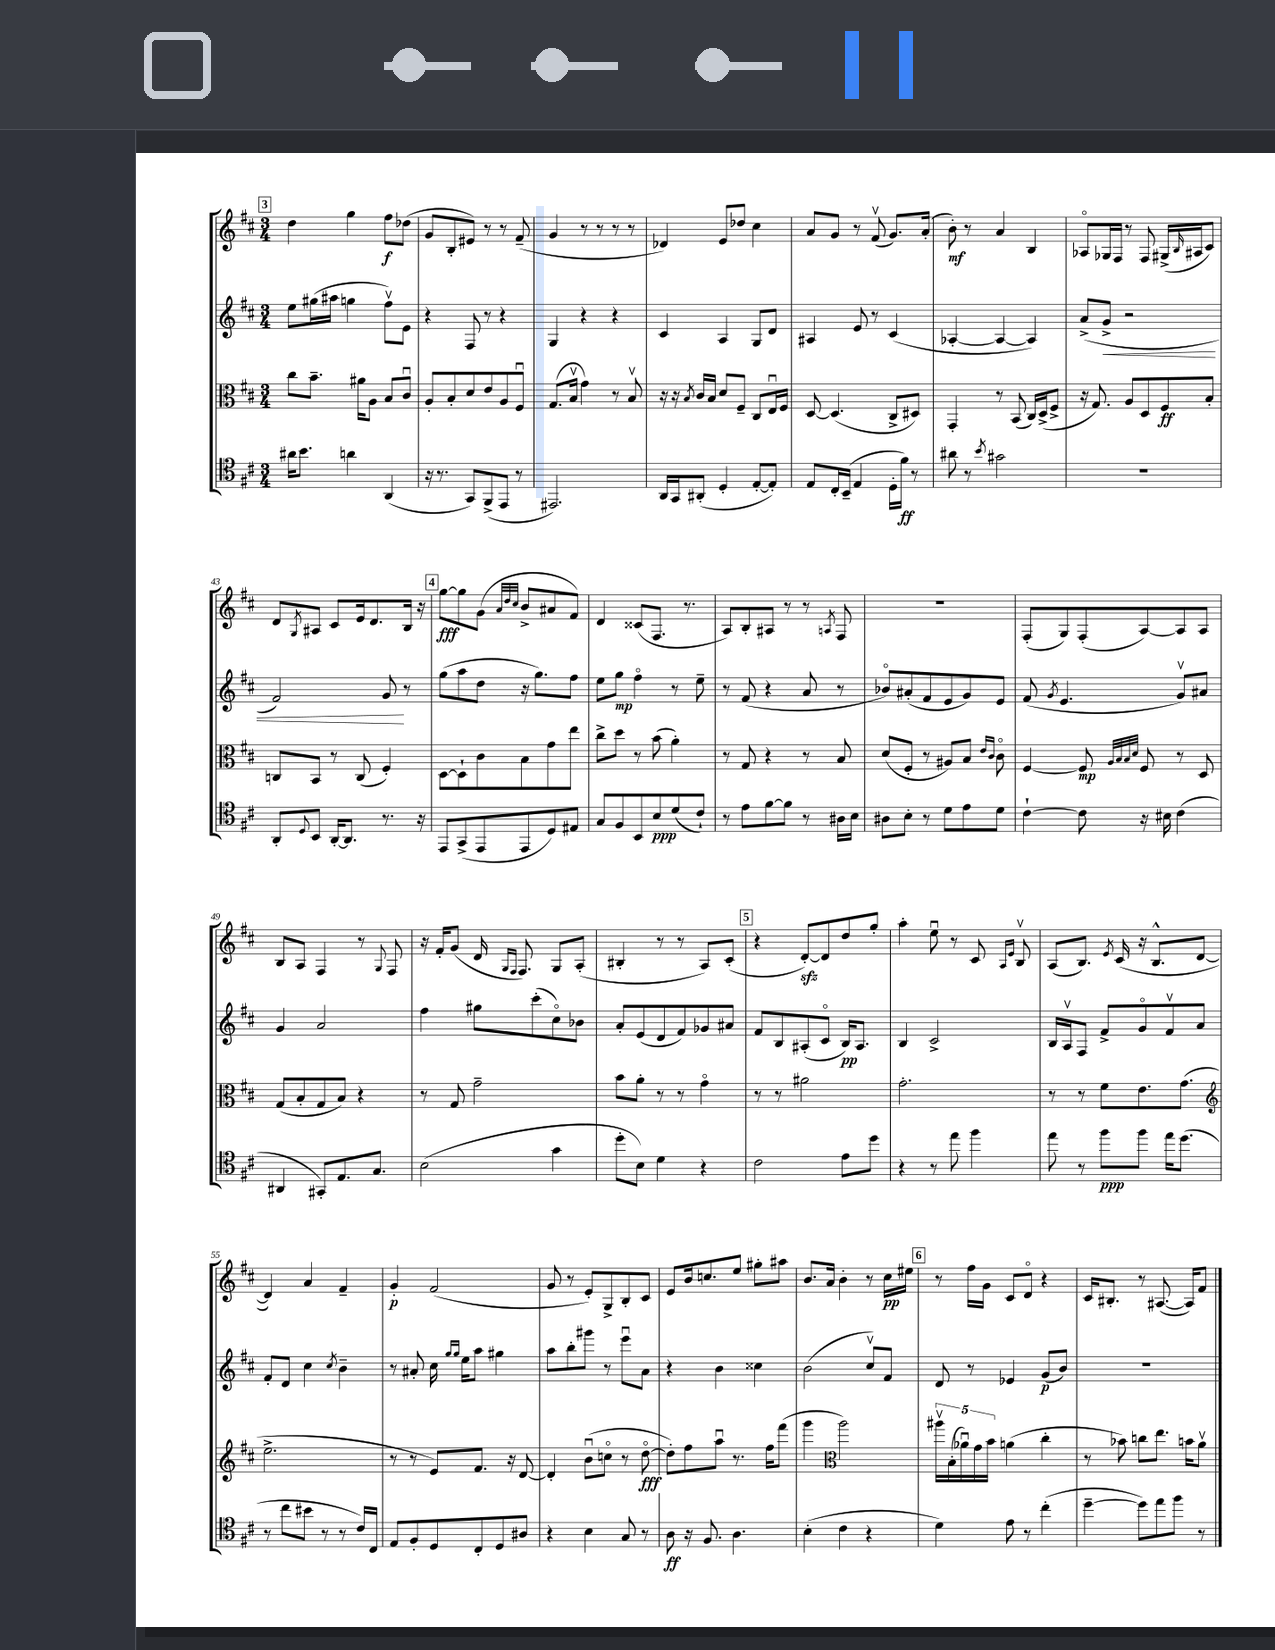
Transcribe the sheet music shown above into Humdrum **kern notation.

**kern	**kern	**kern	**kern
*staff4	*staff3	*staff2	*staff1
*clefC4	*clefC3	*clefG2	*clefG2
*k[f#c#]	*k[f#c#]	*k[f#c#]	*k[f#c#]
*M3/4	*M3/4	*M3/4	*M3/4
16a#	8cc#	8ee	4dd
8.b	.	.	.
.	8.b~	(16gg#	.
.	.	16aa#	.
4a	.	4gg	4gg
.	16a#	.	.
.	8A	.	.
(4AA	8B	8ff#v)	8ff#
.	8c#u	8e	(8dd-
=	=	=	=
16r	8A'	4r	8g
8.r	.	.	.
.	8B'	.	8B'
8GG)	8d	8F#	8e#)
(8FF#^	8e	8r	8r
8EE	8A	4r	8r
8r	8F#u	.	(8f#~
=	=	=	=
2.EE#)	(8.G	4G	4g
.	16Bv	.	.
.	4g)	4r	8r
.	.	.	8r
.	8r	4r	8r
.	8Bv	.	8r
=	=	=	=
16AA	16r	4c#	4d-)
16GG	16r	.	.
.	8qB	.	.
(8AA#'	16c#	.	.
.	16B	.	.
4D'	8d	4A	8e
.	8F#~	.	8dd-
[8E'	8C#	8G	4cc#
8E'])	16Eu	8d	.
.	16F#	.	.
=	=	=	=
8E	[8D	4A#	8a
16C#'	(4.D]	.	8g
(16BB~	.	.	.
4E	.	8e	8r
.	.	8r	(8f#v
16D'	8C#^	(4c#	8.g)
16f#)	.	.	.
8r	8D#)	.	.
.	.	.	(16a'
=	=	=	=
8a#	4GG'	[4A-'	8b')
8r	.	.	8r
8qb	.	.	.
2g#	8r	4A-_	4a
.	(8BB	.	.
.	16C#)	4A-])	4B
.	(16D^	.	.
.	8F#^	.	.
=	=	=	=
2.r	16r	(8a^	8A-o
.	8.G)	.	.
.	.	8g^	16G-
.	.	.	16F#
.	8A	2r	8r
.	8D	.	8F#
.	8F#	.	(16G#^
.	.	.	16qqB
.	.	.	16A#
.	8B'	.	8c#)
=	=	=	=
8AA'	8C	2f#)	8d
8qqD	.	.	8qG
8BB	8BB	.	8A#
[16AA'	8r	.	8c#
8.AA]	.	.	.
.	(8C	.	16e
.	.	.	8.d
8.r	4F#')	8g	.
.	.	8r	16B
16r	.	.	16r
=	=	=	=
8EE	[8D	(8gg	[8gg
(8GG^	8D`]	8aa	8gg]
8EE	8c#	8dd	(8g
.	.	.	32qqa
.	.	.	32qqdd
.	.	.	32qqcc#
8EE	8B	16r	8b^
.	.	8.gg)	.
8D)	8g	.	8a#
8E#	8ee	8ff#	8f#)
=	=	=	=
8G	8cc#^	8ee	4d
8F#	8dd	8gg	.
8BB	8r	4ff#o	(8c##
8B	(8b	.	8.F#
(8d	4a')	8r	.
.	.	.	8.r
8c#`)	.	8ee~	.
=	=	=	=
8r	8r	8r	8A)
8e	8G	(8f#	8B'
[8f#	4r	4r	8A#
8f#]	.	.	8r
8r	8r	8a	8r
.	.	.	8qA
16A#	8B	8r	8F#
16B	.	.	.
=	=	=	=
8A#	(8d	8b-o)	2.r
8B'	8F#'	(8a#'	.
8r	8r	8f#	.
8d	8A#)	8e	.
8e	8B	8g)	.
.	16qqe	.	.
.	16qqc#	.	.
8d	8c#o	8e	.
=	=	=	=
[4c#`	[4F#	(8f#	(8F#'
.	.	8qg	.
.	.	4.e	8G)
8c#]	8F#]	.	(8F#'
.	32qqA	.	.
.	32qqB	.	.
.	32qqB	.	.
.	32qqd	.	.
16r	8F#	.	[8A)
16B#	.	.	.
(4c#	8r	8gv)	8A]
.	8D	8a#	8A
=	=	=	=
4AA#	(8G	4g	8B
.	8B'	.	8A
8GG#')	8G	2a	4F#
8.E	8B)	.	.
.	4r	.	8r
8.G	.	.	.
.	.	.	8qqG
.	.	.	8F#
=	=	=	=
(2B	8r	4ff#	16r
.	.	.	16f#'
.	8G	.	(8g
.	2g~	8gg#	16d
.	.	.	16qqG
.	.	.	16qqF#
.	.	.	8.F#)
.	.	(8ccc#'	.
4g	.	8cc#o)	8G
.	.	8b-	(8A'
=	=	=	=
8dd'	8b	8a'	4B#'
8B)	8a'	(8e	.
4d	8r	8d	8r
.	8r	8f#)	8r
4r	4go	8g-	8A)
.	.	8a#	(8c#'
=	=	=	=
2c#	8r	8f#	4r
.	8r	8B	.
.	2a#	(8A#'	[8d')
.	.	8c#o	8d]
8e	.	16B)	8dd
.	.	8.A#	.
8dd	.	.	8gg'
=	=	=	=
4r	2.g'	4B	4aa'
8r	.	2c#^	8eeu
8ee	.	.	8r
4ff#	.	.	8c#
.	.	.	16qqA
.	.	.	16qqe
.	.	.	8Bv
=	=	=	=
8ee	8r	16B	(8A
.	.	16Av	.
8r	8r	8F#	8.B)
8ff#	8f#	8f#^	.
.	.	.	8qe
.	.	.	(16c#
8ff#	8.e	8go	16r
.	.	.	8.B^^
16ee	.	8f#v	.
(8.dd	(8.g	.	.
.	.	8a	[8d
=	=	=	=
*	*clefG2	*	*
8r	2.ee^	8f#'	4d])
8cc#	.	8d	.
8b#	.	4cc#	4a
8r	.	.	.
.	.	8qcc#	.
8r	.	4b~	4f#~
16c#)	.	.	.
16C#	.	.	.
=	=	=	=
8E	8r	8r	4g'
8F#'	8r	8a#'	.
8D	8e)	16cc#	(2f#
.	.	16qqgg	.
.	.	16qqgg	.
.	.	16ee	.
8C#'	8.f#	8aa	.
8D	.	4gg#	.
.	16r	.	.
8A#	[8d	.	.
=	=	=	=
4r	4d']	8aa	8g
.	.	8bb'	8r
4B	(8bu	8ggg#	8e')
.	8cco	8r	8G^
8G	8r	8eeeu	8B'
8r	[8ddo	8a	8c#
=	=	=	=
8A	8dd'])	4r	8e
16r	8ff#	.	16b
8.F#	.	.	8.cc
.	8aau	4b	.
4.A	8.r	.	8ee
.	.	4cc##	8gg#'
.	16ff#	.	.
.	(8fff#	.	8aa#
=	=	=	=
(4B'	4ggg	(2b	8.b
.	.	.	16a
*	*clefC3	*	*
4c#	2aa)	.	4b'
4r	.	8cc#v)	8r
.	.	8f#	16cc#
.	.	.	16ee#
=	=	=	=
4d)	20aa#v	8d	8r
.	(20B'	.	.
.	20a-u)	.	.
.	.	8r	16ff#
.	20g	.	.
.	.	.	16g
.	20b	.	.
8e	(4a	4e-	8c#
8r	.	.	8do
(4cc#'	4cc#'	(8g	4r
.	.	8b)	.
=	=	=	=
[4dd~	8r	2.r	16c#
.	.	.	8.B#'
.	8b-)	.	.
8dd])	8cc	.	8r
8ee	8.ee	.	([8.A#
8ff#	.	.	.
.	16b	.	16A#])
8r	8av	.	8f#
==	==	==	==
*-	*-	*-	*-
